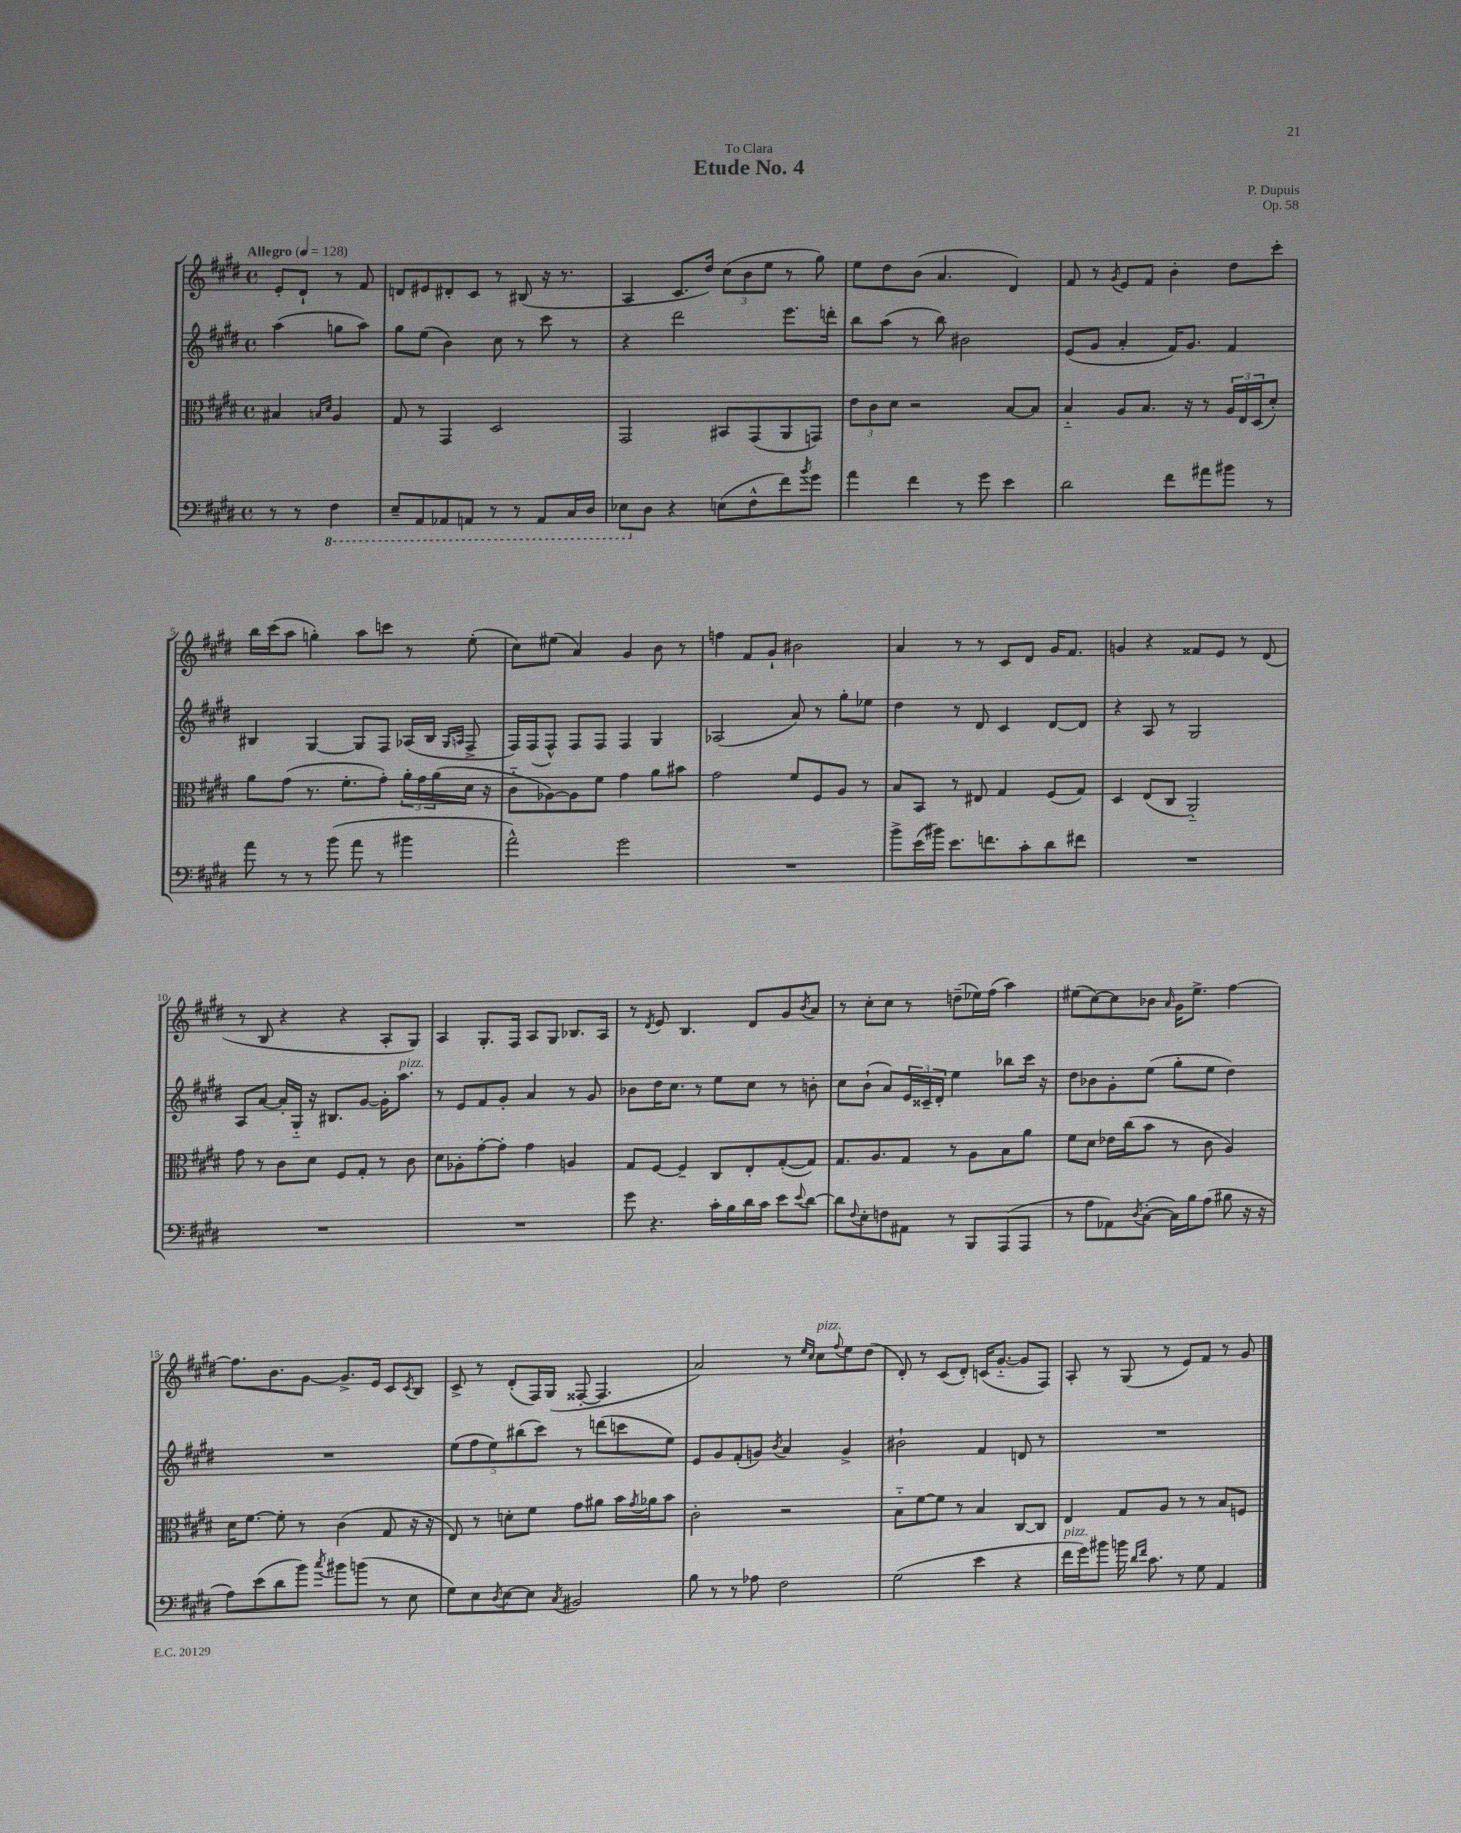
\header { title = "Etude No. 4" composer = "P. Dupuis" dedication = "To Clara" opus = "Op. 58" }
<<
\new StaffGroup <<
\new Staff = "s0" {
    \clef treble \key e \major \defaultTimeSignature \time 4/4 \partial 2 \tempo "Allegro" 4 = 128
    e'8-. dis'8-! r8 fis'8 |
    d'8 eis'8 dis'8-. cis'8 r8 bis8( r16 r8. |
    a4 cis'8. dis''16) \tuplet 3/2 { cis''8( b'8 e''8 } r8 gis''8) |
    e''8 dis''8 b'8( a'4. dis'4) |
    fis'8 r8 \acciaccatura { gis'8 } e'8 fis'8 b'4-. dis''8 cis'''8-. |
    b''16 cis'''16( a''8 g''4-.) a''8 c'''8 r8 e''8-.( |
    cis''8) eis''8( a'4) gis'4 b'8 r8 |
    f''4 fis'8 gis'8-! bis'2 |
    a'4 r8 r8 cis'8 dis'8 gis'16 fis'8. |
    g'4 r4 fisis'8 e'8 r8 dis'8( |
    r8 b8 r4 r4 a8-. gis8) |
    a4 gis8.-. fis16 a8 gis8 bes8. a16 |
    r8 \acciaccatura { dis'8 } e'8 b4. dis'8 gis'8 \acciaccatura { b'8 } a'8 |
    r8 cis''8-. cis''8 r8 d''8--( ees''16) fis''16( a''4) |
    eis''8( cis''8~) cis''8 bes'8 \grace { a'16 } gis'16 eis''8.-> fis''4~ |
    fis''8. b'8. gis'8~ gis'8.-> e'16 cis'8 \acciaccatura { cis'8 } b8 |
    cis'8-> r8 dis'8-.( fis16) gis16( fisis8~-. fisis4. |
    a'2) r8 \grace { e''16 cis''16 } cis''8^\markup { \italic "pizz." } \appoggiatura { fis''8 } e''8 dis''8( |
    dis'8-.) r8 cis'8( dis'8-.) c'16( gis'8.~-_ gis'8 fis8) |
    a8-. r8 gis8( r8 e'8) fis'8 r8 gis'8 \bar "|." |
}
\new Staff = "s1" {
    \clef treble \key e \major \defaultTimeSignature \time 4/4 \partial 2
    a''4( g''8 a''8) |
    gis''8 e''8( b'4) cis''8 r8 cis'''8 r8 |
    r4 dis'''2 e'''8. d'''16-. |
    b''8 a''8( r8 b''8) bis'2 |
    e'8( gis'8 a'4-. fis'16) gis'8. fis'4 |
    bis4 gis4~ gis8 fis8 aes16( bis16 \grace { gis16 a16 } fis8-> |
    fis16) fis16( fis8-^) fis8 fis8 fis4 gis4 |
    aes2( a'8) r8 gis''8-. ees''8 |
    dis''4 r8 dis'8 cis'4 dis'8~ dis'8 |
    r4 a8 r8 gis2 |
    a8 a'8~ a'16-. gis16-_ r16 bis8. gis'8~ gis'16-. a''8.^\markup { \italic "pizz." } |
    r8 e'8 fis'8 gis'8-. a'4 r8 gis'8 |
    bes'8 dis''16 cis''8. r8 e''8 cis''8 r8 b'8-. |
    cis''8 b'8-!( a'8) \tuplet 3/2 { e'16 cisis'16-- dis'16-. } e''4 bes''8 cis'''16 r16 |
    dis''8 bes'8 gis'8-. e''8( gis''8-. e''8 dis''4) |
    R1 |
    \tuplet 5/4 { e''8( fis''8 e''8) bis''8( cis'''8) } r8 d'''8( c'''8 e''8) |
    e'8 gis'8 fis'8-.( g'8) \acciaccatura { b'8 } a'4 g'4-> |
    bis'2-! fis'4 d'8 r8 |
    R1 \bar "|." |
}
\new Staff = "s2" {
    \clef alto \key e \major \defaultTimeSignature \time 4/4 \partial 2
    bis4 \grace { b16 dis'16 } a4 |
    gis8 r8 gis,4 dis2 |
    gis,2 bis,8 gis,8( a,8 g,8) |
    \tuplet 3/2 { e'8 cis'8 dis'8 } r2 b8~ b8 |
    b4-_ a8 b8. r16 r8 \tuplet 3/2 { a16 e16 dis16( } dis'8-.) |
    a'8 gis'8( r8. fis'8.-. gis'8-.) \tuplet 3/2 { a'16-. gis'16 a'16( } dis'16 r16 |
    cis'8-_ aes8~) aes8 fis'8 gis'4 a'8 bis'8 |
    gis'2 fis'8 fis8 a8 r8 |
    b8 b,8 r8 eis8 gis4 fis8( gis8) |
    dis4 e8( cis8 a,2-_) |
    gis'8 r8 cis'8 dis'8 fis8 gis8-. r8 cis'8 |
    dis'8 aes8-. gis'8~-. gis'8-. gis'4 a4 |
    gis8 fis8~ fis4-- cis8 e8-. gis8~-.( gis8) |
    gis8. a8. gis8 r8 a8 b8 a'8 |
    fis'8 dis'8 ees'16 cis''16( b'8 r8 cis'8 a4) |
    dis'16 fis'8.~ fis'8-. r8 cis'4( gis8 r16 r16 |
    e8) r8 d'8-. fis'8 gis'8 ais'8 b'16 \acciaccatura { gis'8 } aes'16 b'8 |
    cis'2-. r2 |
    b8-_ fis'8~ fis'8 r8 b4 cis8~ cis8 |
    e4 gis8 a8 r8 r8 b8 f8 \bar "|." |
}
\new Staff = "s3" {
    \clef bass \key e \major \defaultTimeSignature \time 4/4 \partial 2
    r8 r8 \ottava #-1 fis,4 |
    e,8-- a,,8 aes,,8 a,,8 r8 r8 a,,8 cis,16 dis,16 |
    ees,8 \ottava #0 dis8 r4 e!8( fis8-^ fis'8) \acciaccatura { b'8 } gis'8 |
    a'4 fis'4 r8 gis'8 e'4 |
    dis'2 fis'8 ais'8 bis'8 r8 |
    a'8 r8 r8 b'8( a'8 r8 bis'4 |
    a'2-^) gis'2 |
    R1 |
    b'8-> e'16( bis'16) e'8. f'8. cis'8-. dis'8 fis'8 |
    R1 |
    R1 |
    R1 |
    gis'8 r4. cis'16-. b16 dis'16 cis'16 e'8 \appoggiatura { e'8 } dis'8~ |
    dis'8 \appoggiatura { fis8 } e8-. f8 ais,8 r8 b,,8 a,,8( a,,8 |
    r8 a8 aes,8) \acciaccatura { dis8 } cis8~-.( cis16) b16 a8( bis8 r16 r16 |
    a8) e'8( dis'8 b'8) \acciaccatura { cis''8 } bis'8 b'8( r8 e8 |
    gis8) e8 \acciaccatura { dis8 } e8~ e8 \acciaccatura { cis8 } bis,2 |
    b8 r8 r8 aes8 fis2 |
    gis2( e'4 r4 |
    fis'16^\markup { \italic "pizz." } gis'16) bis'8 b'16 \grace { dis'16 fis'16 } cis'8. r8 gis8 a,4 \bar "|." |
}
>>
>>
